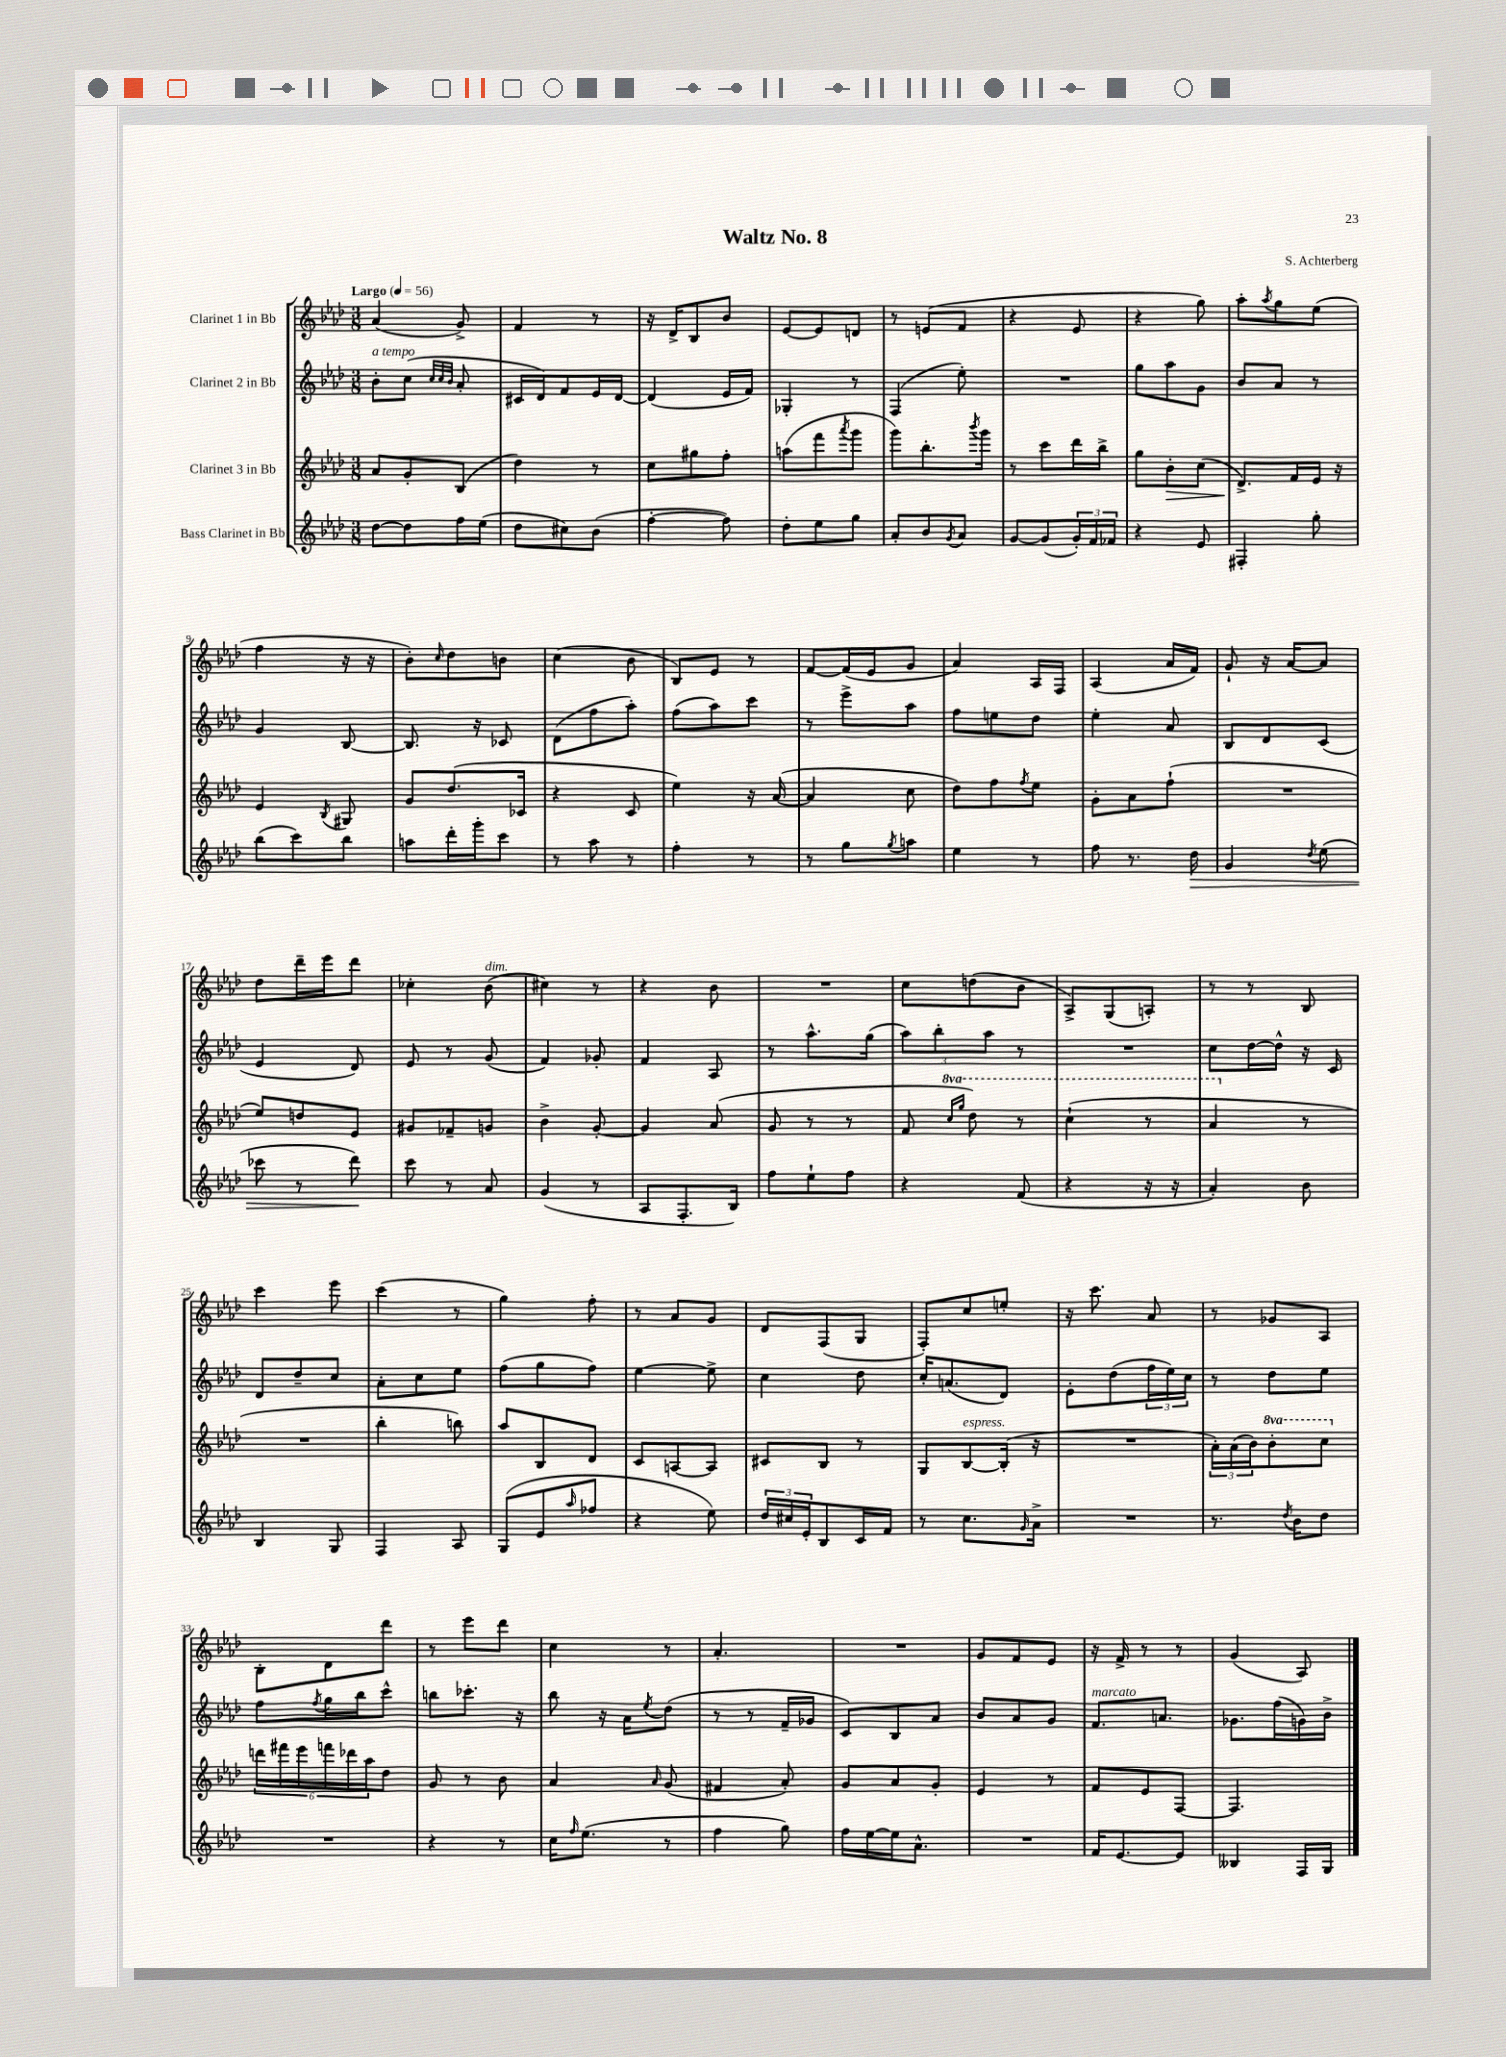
\header { title = "Waltz No. 8" composer = "S. Achterberg" }
<<
\new StaffGroup <<
\new Staff = "s0" \with { instrumentName = "Clarinet 1 in Bb" } {
    \clef treble \key aes \major \numericTimeSignature \time 3/8 \tempo "Largo" 4 = 56
    aes'4( g'8->) |
    f'4 r8 |
    r16 des'16-> bes8 bes'8 |
    ees'8~ ees'8 d'8 |
    r8 e'8( f'8 |
    r4 ees'8 |
    r4 g''8) |
    aes''8-. \acciaccatura { aes''8 } g''8 ees''8( |
    f''4 r16 r16 |
    bes'8-.) \grace { c''16 } des''8 b'8 |
    c''4( bes'8 |
    bes8) ees'8 r8 |
    f'8~ f'16( ees'16 g'8 |
    aes'4) aes16 f16 |
    aes4( aes'16 f'16) |
    g'8-! r16 aes'16~ aes'8 |
    des''8 des'''16-- ees'''16 des'''8 |
    ces''4-. bes'8^\markup { \italic "dim." }( |
    cis''4) r8 |
    r4 bes'8 |
    R4. |
    c''8 d''8( bes'8 |
    aes8->) g8( a8-.) |
    r8 r8 bes8 |
    c'''4 ees'''8 |
    c'''4( r8 |
    g''4) f''8-. |
    r8 aes'8 g'8 |
    des'8 f8( g8 |
    f8-.) c''8 e''8-. |
    r16 c'''8. aes'8 |
    r8 ges'8 aes8 |
    bes8-. des'8 des'''8 |
    r8 ees'''8 des'''8 |
    c''4 r8 |
    aes'4.-. |
    R4. |
    g'8 f'8 ees'8 |
    r16 f'16-> r8 r8 |
    g'4( aes8) \bar "|." |
}
\new Staff = "s1" \with { instrumentName = "Clarinet 2 in Bb" } {
    \clef treble \key aes \major \numericTimeSignature \time 3/8
    bes'8-.^\markup { \italic "a tempo" } c''8( \grace { c''32 c''32 bes'32 } aes'8-. |
    cis'16 des'16) f'8 ees'16 des'16~ |
    des'4( ees'16 f'16) |
    ges4-. r8 |
    f4( ees''8-.) |
    R4. |
    g''8 aes''8 g'8 |
    bes'8 aes'8 r8 |
    g'4 bes8~ |
    bes8. r16 ces'8 |
    des'8( f''8 aes''8-.) |
    f''8( aes''8) c'''8 |
    r8 ees'''8-> aes''8 |
    f''8 e''8 des''8 |
    ees''4-. aes'8 |
    bes8 des'8 c'8( |
    ees'4 des'8) |
    ees'8 r8 g'8( |
    f'4) ges'8-. |
    f'4 aes8 |
    r8 aes''8.-^ g''16( |
    \tuplet 3/2 { aes''8) bes''8-. aes''8 } r8 |
    R4. |
    c''8 des''16~ des''16-^ r16 c'16 |
    des'8 des''8-- c''8 |
    aes'8-. c''8 ees''8 |
    f''8( g''8 f''8) |
    ees''4~ ees''8-> |
    c''4 des''8 |
    c''16-. a'8.( des'8) |
    ees'8-. des''8( \tuplet 3/2 { f''16 ees''16) c''16 } |
    r8 des''8 ees''8 |
    f''8 \acciaccatura { f''8 } g''16 bes''16 c'''8-^ |
    b''8 ces'''8.-. r16 |
    bes''8 r16 aes'16 \acciaccatura { ees''8 } des''8( |
    r8 r8 f'16-- ges'16 |
    c'8) bes8 aes'8 |
    bes'8 aes'8 g'8 |
    f'8.^\markup { \italic "marcato" } a'8. |
    ges'8. f''16( g'16) bes'16-> \bar "|." |
}
\new Staff = "s2" \with { instrumentName = "Clarinet 3 in Bb" } {
    \clef treble \key aes \major \numericTimeSignature \time 3/8 \set Staff.ottavationMarkups = #ottavation-simple-ordinals
    aes'8 g'8-. bes8( |
    des''4) r8 |
    c''8 gis''8 f''8-. |
    a''8( f'''8 \acciaccatura { aes'''8 } g'''8 |
    g'''8) bes''8.-. \acciaccatura { bes'''8 } g'''16 |
    r8 c'''8 des'''16 bes''16-> |
    g''8 bes'8-.\> c''8( |
    des'8.->\!) f'16 ees'16 r16 |
    ees'4 \acciaccatura { bes8 } gis8 |
    g'8 des''8.( ces'16 |
    r4 c'8 |
    ees''4) r16 aes'16~( |
    aes'4 c''8 |
    des''8) f''8 \acciaccatura { f''8 } ees''8 |
    g'8-. aes'8 f''8-!( |
    R4. |
    ees''8) d''8 ees'8 |
    gis'8 fes'8-- g'8 |
    bes'4-> g'8~-. |
    g'4 aes'8( |
    g'8 r8 r8 |
    f'8 \ottava #1 \grace { c'''16 g'''16 } des'''8) r8 |
    c'''4-!( r8 |
    aes''4 \ottava #0 r8 |
    R4. |
    bes''4-. b''8) |
    aes''8 bes8 des'8 |
    c'8 a8~ a8 |
    cis'8 bes8 r8 |
    g8 bes8~^\markup { \italic "espress." } bes16-.( r16 |
    R4. |
    \tuplet 3/2 { aes'16-.) aes'16( bes'16) } \ottava #1 bes''8-. c'''8 \ottava #0 |
    \tuplet 6/4 { d'''16 fis'''16 ees'''16 f'''16 des'''16 aes''16 } des''8 |
    g'8 r8 bes'8 |
    aes'4 \grace { aes'16 } g'8( |
    fis'4 aes'8-.) |
    g'8 aes'8 g'8-. |
    ees'4 r8 |
    f'8 ees'8 f8~ |
    f4. \bar "|." |
}
\new Staff = "s3" \with { instrumentName = "Bass Clarinet in Bb" } {
    \clef treble \key aes \major \numericTimeSignature \time 3/8
    des''8~ des''8 f''16 ees''16( |
    des''8 cis''8) bes'8( |
    f''4~-. f''8) |
    des''8-. ees''8 g''8 |
    aes'8-. bes'8 \acciaccatura { g'8 } aes'8 |
    g'8~ g'8( \tuplet 3/2 { g'16-.) f'16 fes'16 } |
    r4 ees'8 |
    fis4-. g''8-. |
    bes''8( c'''8) bes''8 |
    a''8 des'''16-. g'''16-. c'''8 |
    r8 aes''8 r8 |
    f''4-. r8 |
    r8 g''8 \acciaccatura { g''8 } a''8 |
    ees''4 r8 |
    f''8 r8. des''16\> |
    g'4 \acciaccatura { des''8 } ees''8( |
    ces'''8 r8 des'''8\!) |
    c'''8 r8 aes'8 |
    g'4( r8 |
    aes8 f8.-. bes16) |
    f''8 ees''8-! f''8 |
    r4 f'8( |
    r4 r16 r16 |
    aes'4-.) bes'8 |
    bes4 g8 |
    f4 aes8 |
    g8( ees'8 \grace { aes''16 } fes''8 |
    r4 ees''8) |
    \tuplet 3/2 { des''16 cis''16 ees'16-. } bes8 c'16 f'16 |
    r8 c''8. \grace { g'16 } aes'16-> |
    R4. |
    r8. \acciaccatura { des''8 } bes'16 des''8 |
    R4. |
    r4 r8 |
    c''16 \grace { f''16 } ees''8.( r8 |
    f''4 g''8) |
    f''16 ees''16~ ees''16 aes'8.-^ |
    R4. |
    f'16 ees'8.~ ees'8 |
    beses4 f16 g16 \bar "|." |
}
>>
>>
